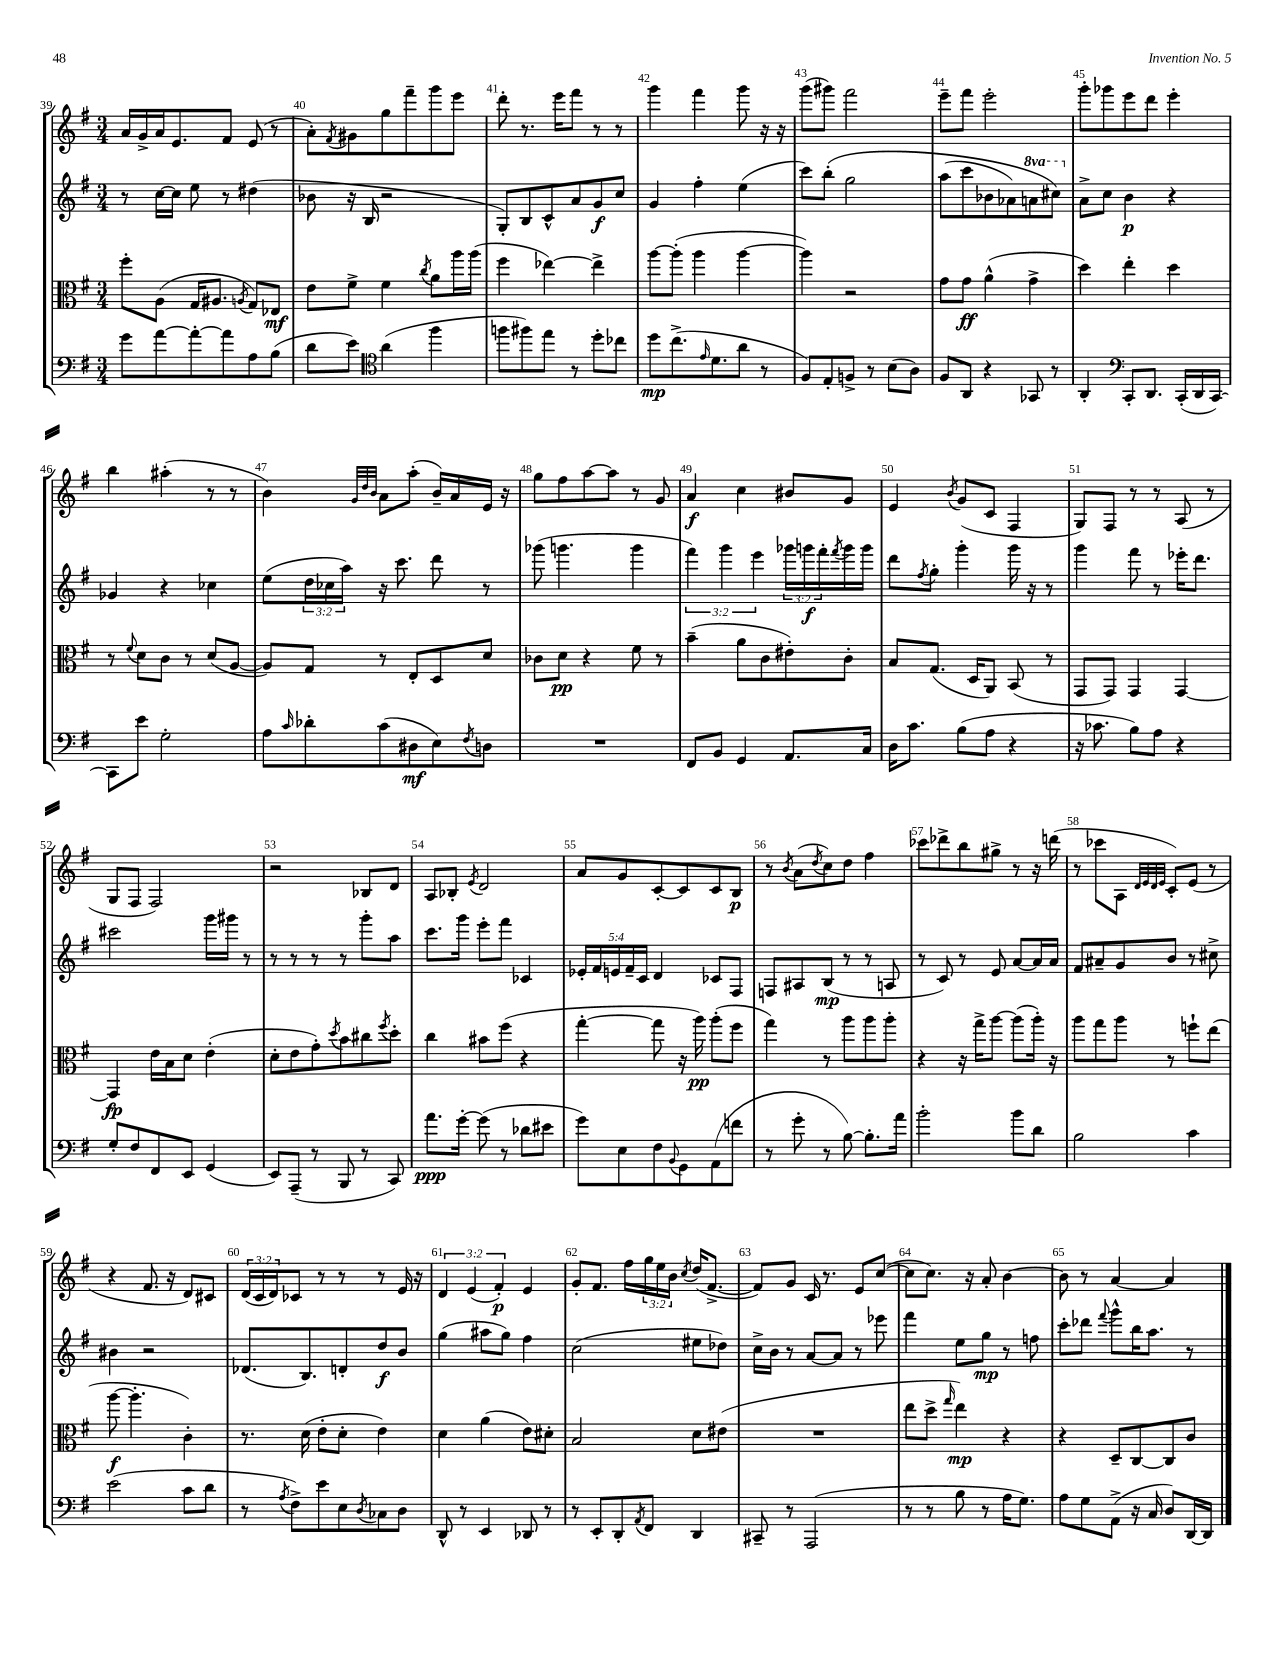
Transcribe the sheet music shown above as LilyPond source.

<<
\new StaffGroup <<
\new Staff = "s0" {
    \clef treble \key g \major \numericTimeSignature \time 3/4 \override Staff.TupletNumber.text = #tuplet-number::calc-fraction-text
    a'16 g'16-> a'16 e'8. fis'8 e'8( r8 |
    a'8-.) \acciaccatura { fis'8 } gis'8 g''8 fis'''8-- g'''8 e'''8 |
    d'''8-. r8. e'''16 fis'''8 r8 r8 |
    g'''4 fis'''4 g'''8 r16 r16 |
    g'''8( gis'''8) fis'''2 |
    e'''8-- fis'''8 e'''2-. |
    g'''8-. ges'''8 e'''8 d'''8 e'''4-. |
    b''4 ais''4-.( r8 r8 |
    b'4) \grace { g'32 d''32 b'32 } a'8 a''8-.( b'16--) a'16 e'16 r16 |
    g''8 fis''8 a''8~ a''8 r8 g'8 |
    a'4\f c''4 bis'8 g'8 |
    e'4 \acciaccatura { b'8 } g'8( c'8 fis4 |
    g8) fis8 r8 r8 a8( r8 |
    g8 fis8 fis2) |
    r2 bes8 d'8 |
    a8 bes8-. \acciaccatura { e'8 } d'2 |
    a'8 g'8 c'8~-. c'8 c'8 b8\p |
    r8 \acciaccatura { b'8 } a'8( \acciaccatura { d''8 } c''8) d''8 fis''4 |
    ces'''8 des'''8-> b''8 gis''8-> r8 r16 d'''16( |
    r8 ces'''8 a8 \grace { d'32 e'32 d'32 e'32 } c'8-.) e'8( r8 |
    r4 fis'8. r16 d'8) cis'8 |
    \tuplet 3/2 { d'16( c'16 d'16) } ces'8 r8 r8 r8 e'16 r16 |
    \tuplet 3/2 { d'4 e'4( fis'4-.\p) } e'4 |
    g'8-. fis'8. fis''16 \tuplet 3/2 { g''16 e''16 b'16 } \acciaccatura { c''8 } d''16( fis'8.~-> |
    fis'8) g'8 c'16 r8. e'8 c''8~( |
    c''8 c''8.) r16 a'8-. b'4~ |
    b'8 r8 a'4~ a'4 \bar "|." |
}
\new Staff = "s1" {
    \clef treble \key g \major \numericTimeSignature \time 3/4 \override Staff.TupletNumber.text = #tuplet-number::calc-fraction-text \set Staff.ottavationMarkups = #ottavation-simple-ordinals
    r8 c''16~ c''16 e''8 r8 dis''4( |
    bes'8 r16 b16 r2 |
    g8-.) b8 c'8-^ a'8 g'8\f c''8 |
    g'4 fis''4-. e''4( |
    c'''8) b''8-.\( g''2 |
    a''8( c'''8 bes'8 aes'8) \ottava #1 a''!8 cis'''8\) \ottava #0 |
    a'8-> c''8 b'4\p r4 |
    ges'4 r4 ces''4 |
    e''8( \tuplet 3/2 { d''16 ces''16 a''16) } r16 c'''8. d'''8 r8 |
    ges'''8( g'''4. g'''4 |
    \tuplet 3/2 { fis'''4) g'''4 e'''4 } \tuplet 3/2 { ges'''16 g'''16\f fis'''16-. } \acciaccatura { fis'''8 } g'''16 g'''16 |
    d'''8 \acciaccatura { fis''8 } g''8-. g'''4-. g'''16 r16 r8 |
    g'''4 fis'''8 r8 ees'''16-. d'''8. |
    cis'''2 g'''16 gis'''16 r8 |
    r8 r8 r8 r8 g'''8-. a''8 |
    c'''8. g'''16 e'''8-. fis'''8 ces'4 |
    \tuplet 5/4 { ees'16-. fis'16 e'16 fis'16-- c'16 } d'4 ces'8 fis8 |
    f8 ais8 b8\mp( r8 r8 a8 |
    r8 c'8) r8 e'8 a'8~ a'16 a'16 |
    fis'8 ais'8-- g'8 b'8 r8 cis''8-> |
    bis'4 r2 |
    des'8.( b8.) d'8-. d''8\f b'8 |
    g''4( ais''8 g''8) fis''4 |
    c''2( eis''8 des''8) |
    c''16-> b'16 r8 a'8~ a'8 r8 ees'''8 |
    fis'''4 e''8 g''8\mp r8 f''8 |
    c'''8-. des'''8 \appoggiatura { fis'''8 } g'''8-^ b''16 a''8. r8 \bar "|." |
}
\new Staff = "s2" {
    \clef alto \key g \major \numericTimeSignature \time 3/4
    fis''8-. a8( g16 ais8. \acciaccatura { a8 } g8) ees8\mf |
    e'8 fis'8-> fis'4 \acciaccatura { c''8 } a'8 a''16 a''16( |
    fis''4 ees''4~) ees''4-> |
    a''8~ a''8-.( a''4 a''4~ |
    a''4) r2 |
    g'8 g'8\ff a'4-^( g'4-> |
    d''4) e''4-. d''4 |
    r8 \appoggiatura { fis'8 } d'8 c'8 r8 d'8( a8~ |
    a8) g8 r8 e8-. d8 d'8 |
    ces'8 d'8\pp r4 fis'8 r8 |
    b'4--( a'8 c'8 eis'8-.) c'8-. |
    b8 g8.( d16 a,8) b,8( r8 |
    g,8 g,8) g,4 g,4~ |
    g,4\fp e'16 b16 d'8 e'4-.( |
    d'8-. e'8 g'8-.) \acciaccatura { d''8 } b'8 cis''8 \acciaccatura { fis''8 } d''8-. |
    c''4 bis'8 fis''8( r4 |
    g''4~-. g''8 r16 a''16\pp) a''8-.( fis''8 |
    g''4) r8 a''8 a''8 a''8-. |
    r4 r16 g''16-> a''8~ a''8( a''16-.) r16 |
    a''8 g''8 a''8 r8 f''8-! e''8( |
    a''8~\f a''4.-. c'4-.) |
    r8. d'16( e'8-. d'8-. e'4) |
    d'4 a'4( e'8) dis'8-. |
    b2 d'8 eis'8( |
    R2. |
    e''8 d''8-> \grace { g''16 } e''4\mp) r4 |
    r4 d8-- c8~ c8 c'8 \bar "|." |
}
\new Staff = "s3" {
    \clef bass \key g \major \numericTimeSignature \time 3/4
    g'8 a'8~ a'8~-. a'8 a8 b8( |
    d'8 e'8) \clef tenor a'4( fis''4 |
    f''8 fis''8) e''8 r8 d''8-. ces''8 |
    d''8\mp c''8.->( \grace { e'16 } d'8. a'8 r8 |
    fis8) e8-. f8-> r8 b8( a8) |
    fis8 a,8 r4 ges,8 r8 |
    a,4-. \clef bass c,8-. d,8. c,16-.( d,16 c,16~) |
    c,8 e'8 g2-. |
    a8 \grace { c'16 } des'8-. c'8( dis8\mf e8) \acciaccatura { fis8 } d8 |
    R2. |
    fis,8 b,8 g,4 a,8. c16 |
    d16 c'8. b8( a8 r4 |
    r16 ces'8. b8) a8 r4 |
    g8-. fis8 fis,8 e,8 g,4( |
    e,8) a,,8--( r8 b,,8 r8 c,8) |
    a'8.\ppp g'16~-. g'8( r8 des'8 eis'8 |
    g'8) e8 fis8 \appoggiatura { b,8 } g,8 a,8( f'8 |
    r8 g'8-. r8 b8~) b8.-. a'16 |
    b'2-. b'8 d'8 |
    b2 c'4 |
    e'2( c'8 d'8 |
    r8 \acciaccatura { a8 } fis8->) e'8 e8 \acciaccatura { d8 } ces8 d8 |
    d,8-^ r8 e,4 des,8 r8 |
    r8 e,8-. d,8-. \acciaccatura { a,8 } fis,8 d,4 |
    cis,8-- r8 a,,2( |
    r8 r8 b8 r8 a16 g8.) |
    a8 g8 a,8->( r16 c16 d8) d,16~ d,16 \bar "|." |
}
>>
>>
\layout { \context { \Score currentBarNumber = #39 \override BarNumber.break-visibility = ##(#f #t #t) barNumberVisibility = #all-bar-numbers-visible } }
